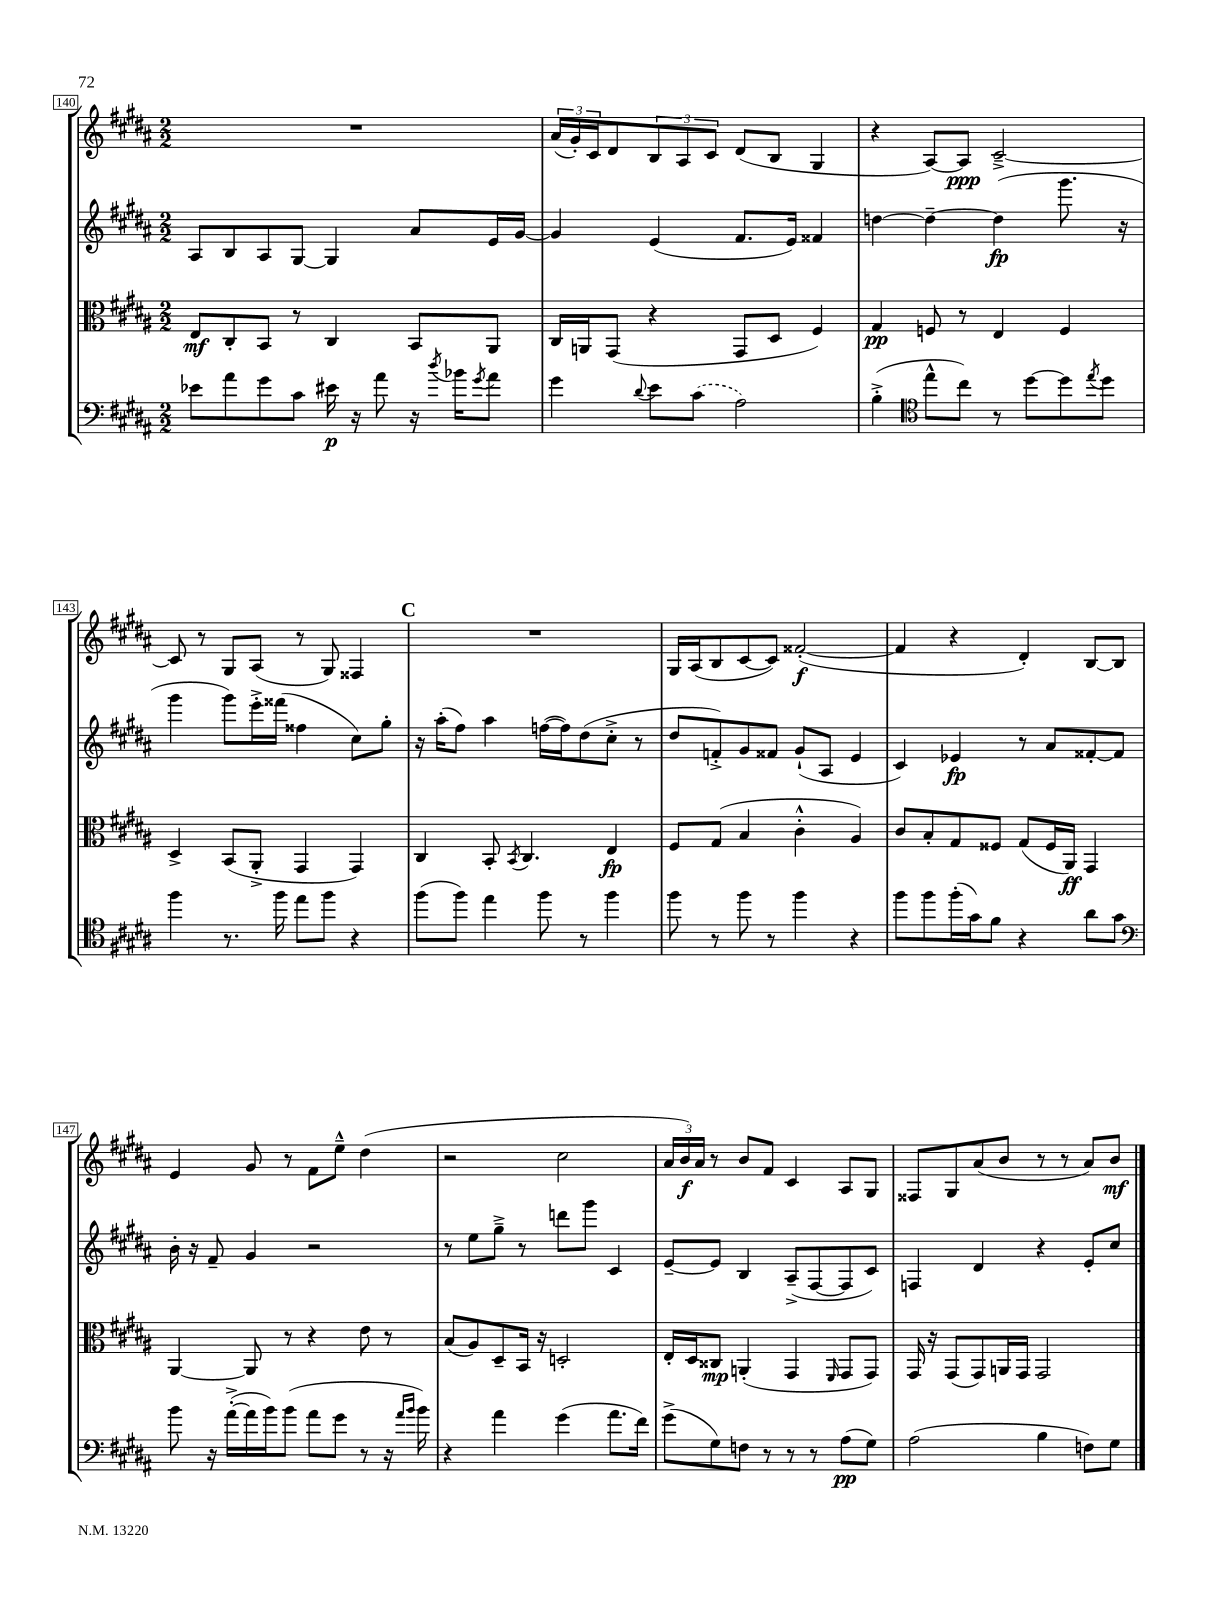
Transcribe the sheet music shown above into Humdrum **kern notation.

**kern	**dynam	**kern	**dynam	**kern	**dynam	**kern	**dynam
*part4	*part4	*part3	*part3	*part2	*part2	*part1	*part1
*staff4	*staff4	*staff3	*staff3	*staff2	*staff2	*staff1	*staff1
*clefF4	*	*clefC3	*	*clefG2	*	*clefG2	*
*k[f#c#g#d#a#]	*	*k[f#c#g#d#a#]	*	*k[f#c#g#d#a#]	*	*k[f#c#g#d#a#]	*
*M2/2	*	*M2/2	*	*M2/2	*	*M2/2	*
=140	=140	=140	=140	=140	=140	=140	=140
8e-X\L	.	8E/L	mf	8A#/L	.	1r	.
8a#\	.	8C#'/	.	8B/	.	.	.
8g#\	.	8BB/J	.	8A#/	.	.	.
8c#\J	.	8r	.	[8G#/J	.	.	.
16e#X\	p	4C#/	.	4G#/]	.	.	.
16r	.	.	.	.	.	.	.
8a#\	.	.	.	.	.	.	.
16r	.	8BB/L	.	8a#/L	.	.	.
8qdd#/	.	.	.	.	.	.	.
16b-X\KL	.	.	.	.	.	.	.
8qg#/	.	.	.	.	.	.	.
8a#\J	.	8AA#/J	.	16e/L	.	.	.
.	.	.	.	[16g#/JJ	.	.	.
=141	=141	=141	=141	=141	=141	=141	=141
4g#\	.	16C#/LL	.	4g#/]	.	(24a#/LL	.
.	.	.	.	.	.	24g#'/)	.
.	.	16AAn/J	.	.	.	.	.
.	.	.	.	.	.	24c#/J	.
.	.	(8GG#/J	.	.	.	8d#/	.
8qqd#/	.	.	.	.	.	.	.
8e\L	.	4r	.	(4e/	.	12B/	.
.	.	.	.	.	.	12A#/	.
(8c#\J	.	.	.	.	.	.	.
.	.	.	.	.	.	12c#/J	.
2A#\)	.	8GG#/L	.	8.f#/L	.	(8d#/L	.
.	.	8D#/J	.	.	.	8B/J	.
.	.	.	.	16e/Jk)	.	.	.
.	.	4F#/)	.	4f##X/	.	4G#/	.
=142	=142	=142	=142	=142	=142	=142	=142
(4B'^\	.	4G#/	pp	[4ddn\	.	4r	.
*clefC4	*	*	*	*	*	*	*
8ee^^\L	.	8Fn/	.	4dd~\_	.	[8A#/L)	.
8cc#\J)	.	8r	.	.	.	8A#/J]	ppp
8r	.	4E/	.	(4dd\]	fp	[2c#~^/	.
[8dd#\L	.	.	.	.	.	.	.
8dd#\]	.	4F/	.	8.ggg#\	.	.	.
8qee/	.	.	.	.	.	.	.
8dd#\J	.	.	.	.	.	.	.
.	.	.	.	16r	.	.	.
!!LO:LB:g=z
=143	=143	=143	=143	=143	=143	=143	=143
4ff#\	.	4D#^/	.	4ggg#\	.	8c#/]	.
.	.	.	.	.	.	8r	.
8.r	.	(8BB/L	.	8ggg#\L)	.	8G#/L	.
.	.	8AA#'^/J	.	16eee'^\L	.	(8A#/J	.
16ff#\	.	.	.	(16fff##X\JJ	.	.	.
8ee\L	.	4GG#/	.	4ff##X\	.	8r	.
8ff#\J	.	.	.	.	.	8G#/)	.
4r	.	4GG#/)	.	8cc#\L)	.	4F##X/	.
.	.	.	.	8gg#'\J	.	.	.
!!LO:REH:place=s1:t=C
=144	=144	=144	=144	=144	=144	=144	=144
(8ff#\L	.	4C#/	.	16r	.	1r	.
.	.	.	.	(16aa#'\KL	.	.	.
8ff#\J)	.	.	.	8ff#\J)	.	.	.
4ee\	.	8BB'/	.	4aa#\	.	.	.
.	.	8qBB/	.	.	.	.	.
.	.	4.C#/	.	.	.	.	.
8ff#\	.	.	.	([16ffn\LL	.	.	.
.	.	.	.	16ff\J])	.	.	.
8r	.	.	.	(8dd#\	.	.	.
4ff#\	.	4E/	fp	8cc#'^\J	.	.	.
.	.	.	.	8r	.	.	.
=145	=145	=145	=145	=145	=145	=145	=145
8ff#\	.	8F#/L	.	8dd#/L	.	16G#/LL	.
.	.	.	.	.	.	(16A#/J	.
8r	.	(8G#/J	.	8fn'^/)	.	8B/	.
8ff#\	.	4B/	.	8g#/	.	[8c#/	.
8r	.	.	.	8f##X/J	.	8c#/J])	.
4ff#\	.	4c#'^^\	.	(8g#`/L	.	([2f##X'/	f
.	.	.	.	8A#/J	.	.	.
4r	.	4A#/)	.	4e/	.	.	.
=146	=146	=146	=146	=146	=146	=146	=146
8ff#\L	.	8c#/L	.	4c#/)	.	4f##/]	.
8ff#\	.	8B'/	.	.	.	.	.
(16ff#'\L	.	8G#/	.	4e-X/	fp	4r	.
16g#\J)	.	.	.	.	.	.	.
8f#\J	.	8F##X/J	.	.	.	.	.
4r	.	(8G#/L	.	8r	.	4d#'/)	.
.	.	16F##/L	.	8a#/L	.	.	.
.	.	16AA#/JJ)	ff	.	.	.	.
8a#\L	.	4GG#/	.	[8f##X'/	.	[8B/L	.
8g#\J	.	.	.	8f##/J]	.	8B/J]	.
!!LO:LB:g=z
=147	=147	=147	=147	=147	=147	=147	=147
*clefF4	*	*	*	*	*	*	*
8b\	.	[4AA#/	.	16b'\	.	4e/	.
.	.	.	.	16r	.	.	.
16r	.	.	.	8f#~/	.	.	.
([16a#'^\LL	.	.	.	.	.	.	.
16a#\]	.	8AA#/]	.	4g#/	.	8g#/	.
16b\J)	.	.	.	.	.	.	.
(8b\J	.	8r	.	.	.	8r	.
8a#\L	.	4r	.	2r	.	8f#\L	.
8g#\J	.	.	.	.	.	8ee~^^\J	.
8r	.	8e\	.	.	.	(4dd#\	.
16r	.	8r	.	.	.	.	.
16qqa#/LL	.	.	.	.	.	.	.
16qqb/JJ	.	.	.	.	.	.	.
16b\)	.	.	.	.	.	.	.
=148	=148	=148	=148	=148	=148	=148	=148
4r	.	(8B/L	.	8r	.	2r	.
.	.	8A#/)	.	8ee\L	.	.	.
4a#\	.	8D#~/	.	8gg#~^\J	.	.	.
.	.	16BB/Jk	.	8r	.	.	.
.	.	16r	.	.	.	.	.
(4g#\	.	2Dn'/	.	8dddn\L	.	2cc#\	.
.	.	.	.	8ggg#\J	.	.	.
8.a#\L	.	.	.	4c#/	.	.	.
16f#\Jk)	.	.	.	.	.	.	.
=149	=149	=149	=149	=149	=149	=149	=149
(8g#^\L	.	16E'/LL	.	[8e~/L	.	24a#/LL	.
.	.	.	.	.	.	24b/)	f
.	.	16D#/J	.	.	.	.	.
.	.	.	.	.	.	24a#/JJ	.
8G#\)	.	8C##X/J	mp	8e/J]	.	8r	.
8Fn\J	.	(4AAn'/	.	4B/	.	8b/L	.
8r	.	.	.	.	.	8f#/J	.
8r	.	4GG#/	.	(8A#~^/L	.	4c#/	.
8r	.	.	.	[8F#/	.	.	.
.	.	16qqFF#/	.	.	.	.	.
(8A#\L	pp	8GG#/L	.	8F#/]	.	8A#/L	.
8G#\J)	.	8GG#/J)	.	8c#/J)	.	8G#/J	.
=150	=150	=150	=150	=150	=150	=150	=150
(2A#\	.	16GG#/	.	4Fn/	.	8F##X/L	.
.	.	16r	.	.	.	.	.
.	.	(8GG#/L	.	.	.	8G#/	.
.	.	8GG#/)	.	4d#/	.	(8a#/	.
.	.	16AAn/L	.	.	.	8b/J	.
.	.	16GG#/JJ	.	.	.	.	.
4B\	.	2GG#/	.	4r	.	8r	.
.	.	.	.	.	.	8r	.
8Fn\L)	.	.	.	8e'/L	.	8a#/L)	.
8G#\J	.	.	.	8cc#/J	.	8b/J	mf
==	==	==	==	==	==	==	==
*-	*-	*-	*-	*-	*-	*-	*-
